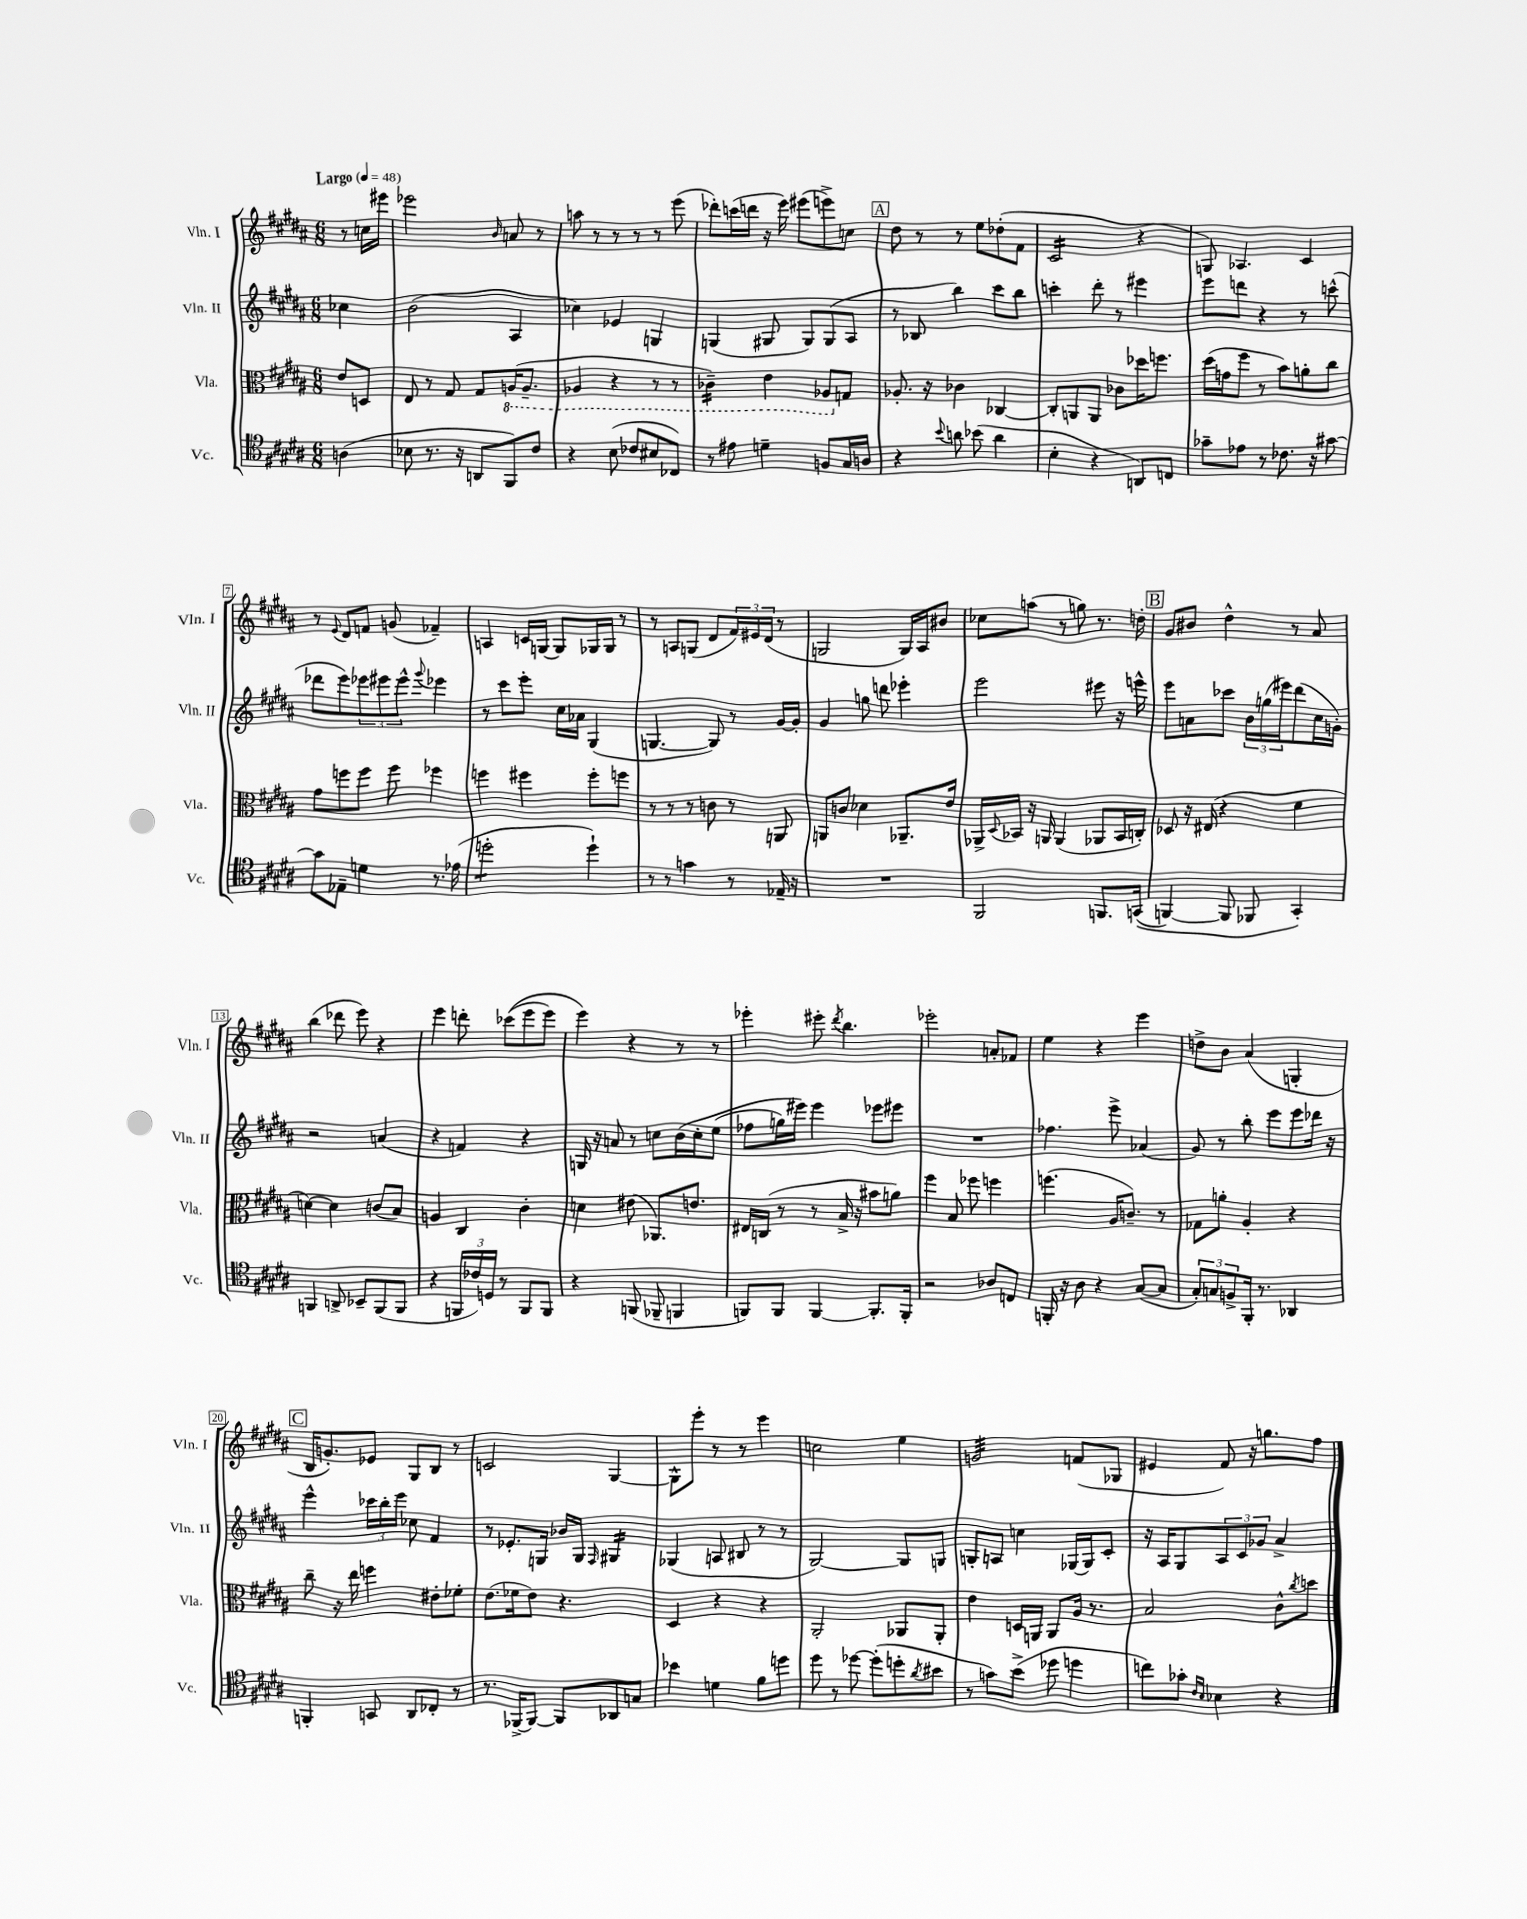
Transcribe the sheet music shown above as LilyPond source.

<<
\new StaffGroup <<
\new Staff = "s0" \with { instrumentName = "Vln. I" shortInstrumentName = "Vln. I" } {
    \clef treble \key b \major \numericTimeSignature \time 6/8 \partial 4 \tempo "Largo" 4 = 48
    r8 c''16 eis'''16 |
    ees'''2 \grace { b'16 } a'8 r8 |
    a''8 r8 r8 r8 r8 e'''8( |
    des'''8-.) c'''16( d'''16 r16 e'''16) eis'''8( e'''8->) c''8 |
    \mark \markup { \box "A" } dis''8 r8 r8 e''8 des''8-.( fis'8 |
    cis'2:16 r4 |
    g8) aes4. cis'4 |
    r8 \appoggiatura { e'8 } dis'8 f'8 g'8( fes'4--) |
    a4 c'16 g16~ g8 ges16 ges16 r8 |
    r8 a8 g8( dis'8 \tuplet 3/2 { fis'16) eis'16 dis'16( } r8 |
    g2 g16) ais16 bis'8 |
    ces''8 a''8( r8 g''8) r8. d''16-. |
    \mark \markup { \box "B" } gis'8 bis'8 dis''4-^ r8 ais'8 |
    b''4( des'''8 e'''8) r4 |
    e'''4 d'''8-. ces'''8(\( e'''8 e'''8) |
    e'''4\) r4 r8 r8 |
    ees'''4-. eis'''8-. \acciaccatura { dis'''8 } b''4. |
    ees'''2-. a'8-. fes'8 |
    e''4 r4 e'''4 |
    d''8-> b'8 ais'4( g4-. |
    \mark \markup { \box "C" } b16 g'8.-.) ees'8 gis8 b8 r8 |
    c'2 gis4~ |
    gis8-^ e'''8-. r8 r8 e'''4 |
    c''2 e''4 |
    g'2:32 f'8( ges8 |
    eis'4 fis'8) r16 g''8. fis''8 \bar "|." |
}
\new Staff = "s1" \with { instrumentName = "Vln. II" shortInstrumentName = "Vln. II" } {
    \clef treble \key b \major \numericTimeSignature \time 6/8 \partial 4
    ces''4 |
    b'2( ais4 |
    ces''4) ees'4 g4 |
    g4( gis8 gis8) gis8( ais8 |
    \mark \markup { \box "A" } r8 bes8 b''4) cis'''8 b''8 |
    c'''4-. dis'''8-. r8 eis'''4 |
    e'''8 d'''8 r4 r8 c'''8-^( |
    des'''8 e'''8) \tuplet 3/2 { ees'''8 eis'''8 eis'''8-^ } \appoggiatura { gis'''8 } ees'''4 |
    r8 cis'''8 e'''8-. cis''16 aes'16 gis4( |
    g4.~ g8) r8 gis'16~ gis'16-. |
    gis'4 g''8 d'''8 ees'''4-. |
    e'''2 eis'''8 r16 e'''16-^ |
    \mark \markup { \box "B" } e'''8 a'8 ces'''8 \tuplet 3/2 { b'16 g''16( eis'''16) } dis'''8( cis''16 g'16-.) |
    r2 a'4( |
    r4 f'4) r4 |
    g16 r16 a'8 r8 c''8 b'16\( c''16-. e''8( |
    fes''8 g''16) eis'''16\) eis'''4 ees'''8 eis'''8 |
    R2. |
    fes''4. e'''8-> aes'4( |
    gis'8) r8 b''8-. e'''8 e'''8 des'''16 r16 |
    \mark \markup { \box "C" } e'''4-^ \tuplet 3/2 { ces'''16 b''16-. e'''16 } ces''8 fis'4 |
    r8 ees'8.-. g16 bes'16 g16 \grace { fis16 } gis4:16 |
    ges4( a8 bis8 r8 r8 |
    gis2~) gis8 g8 |
    g8-. a8 c''4 ges16~ ges16 cis'8-. |
    r16 ais16 gis8 \tuplet 3/2 { ais8 cis'8 ges'8 } ais'4-> \bar "|." |
}
\new Staff = "s2" \with { instrumentName = "Vla." shortInstrumentName = "Vla." } {
    \clef alto \key b \major \numericTimeSignature \time 6/8 \partial 4
    e'8 d8 |
    e8 r8 gis8 gis8 \ottava #-1 a,16( a,8.-- |
    aes,4 r4 r8 r8 |
    ces4:16--) e4 aes,8 \ottava #0 g8 |
    \mark \markup { \box "A" } aes8.-. r16 ces'4 ces4~ |
    ces8-. a,8 a,8 ces'8 des''16 f''8. |
    dis''16( g'16 fis''8 r8 b'8) a'8-. cis''8 |
    gis'8 f''8 f''8 f''8 fes''4 |
    f''4 fis''4 fis''8-. f''8 |
    r8 r8 r8 c'8 r8 a,8 |
    a,8 c'8 des'4 aes,8.-- e'16 |
    aes,16-> \appoggiatura { dis8 } bes,16 r16 a,16 a,4( aes,8 bes,16 c16-.) |
    \mark \markup { \box "B" } des8 r16 eis16( r4 fis'4 |
    d'4~) d'4 c'8( b8) |
    a4 cis4 cis'4-. |
    d'4 eis'8( aes,8.) e'8. |
    eis16 c16( r8 r8 b16-> r16 bis'8 a'8) |
    fis''4 b8 fes''8 f''4 |
    f''4.( ais16 c'8.--) r8 |
    ges8 a'8-. ais4-. r4 |
    \mark \markup { \box "C" } cis''8-- r16 e''16 f''4 eis'8-. fes'8-. |
    e'8.( fes'16 e'8) r4. |
    dis4 r4 r4 |
    ais,2-. aes,8 aes,8-. |
    e'4 d16 a,16 a,8 ais16 r8. |
    b2 cis'8-^ \acciaccatura { cis''8 } d''8 \bar "|." |
}
\new Staff = "s3" \with { instrumentName = "Vc." shortInstrumentName = "Vc." } {
    \clef tenor \key b \major \numericTimeSignature \time 6/8 \partial 4
    a4( |
    bes8 r8. r16 a,8 fis,8) cis'8 |
    r4 b8( ces'8 bis8 ces8) |
    r8 eis'8 d'4-- f8 gis16 a16 |
    \mark \markup { \box "A" } r4 \appoggiatura { b'8 } a'8 bes'8( a'4 |
    b4-. r4 a,8) c8 |
    ges'8-- ees'8 r8 ces'8. r16 gis'8~ |
    gis'8 ees8-- d'4 r8. ees'16( |
    d''2:8-. d''4-!) |
    r8 r8 g'4 r8 ees16-- r16 |
    R2. |
    fis,2 f,8. g,16(\( |
    \mark \markup { \box "B" } f,4~) f,8 fes,8 gis,4-.\) |
    f,4 a,8-> bes,8-- f,8( f,8 |
    r4 \tuplet 3/2 { f,16 ces'16) d16 } r8 f,8 f,8 |
    r4 f,8( fes,8-- f,4 |
    f,8) f,8 f,4~ f,8.-. f,16-. |
    r2 aes8 c8 |
    f,16-. r16 ais8 r4 gis8~( gis8 |
    \tuplet 3/2 { gis8-.) g8 f8-> } fis,16-. r8. aes,4 |
    \mark \markup { \box "C" } f,4-. g,8 ais,8 ces8-. r8 |
    r8. fes,16~-> fes,8~ fes,8 aes,8 g8 |
    bes'4 d'4 fis'8 d''8 |
    dis''8 r8 des''8~ des''8-.( d''8-. \acciaccatura { ais'8 } bis'8 |
    r8 g'8) b'8->( des''8 d''4 |
    c''8) ges'8-. \grace { cis'16 b16 } bes4 r4 \bar "|." |
}
>>
>>
\layout { \context { \Score \override BarNumber.stencil = #(make-stencil-boxer 0.1 0.3 ly:text-interface::print) } }
